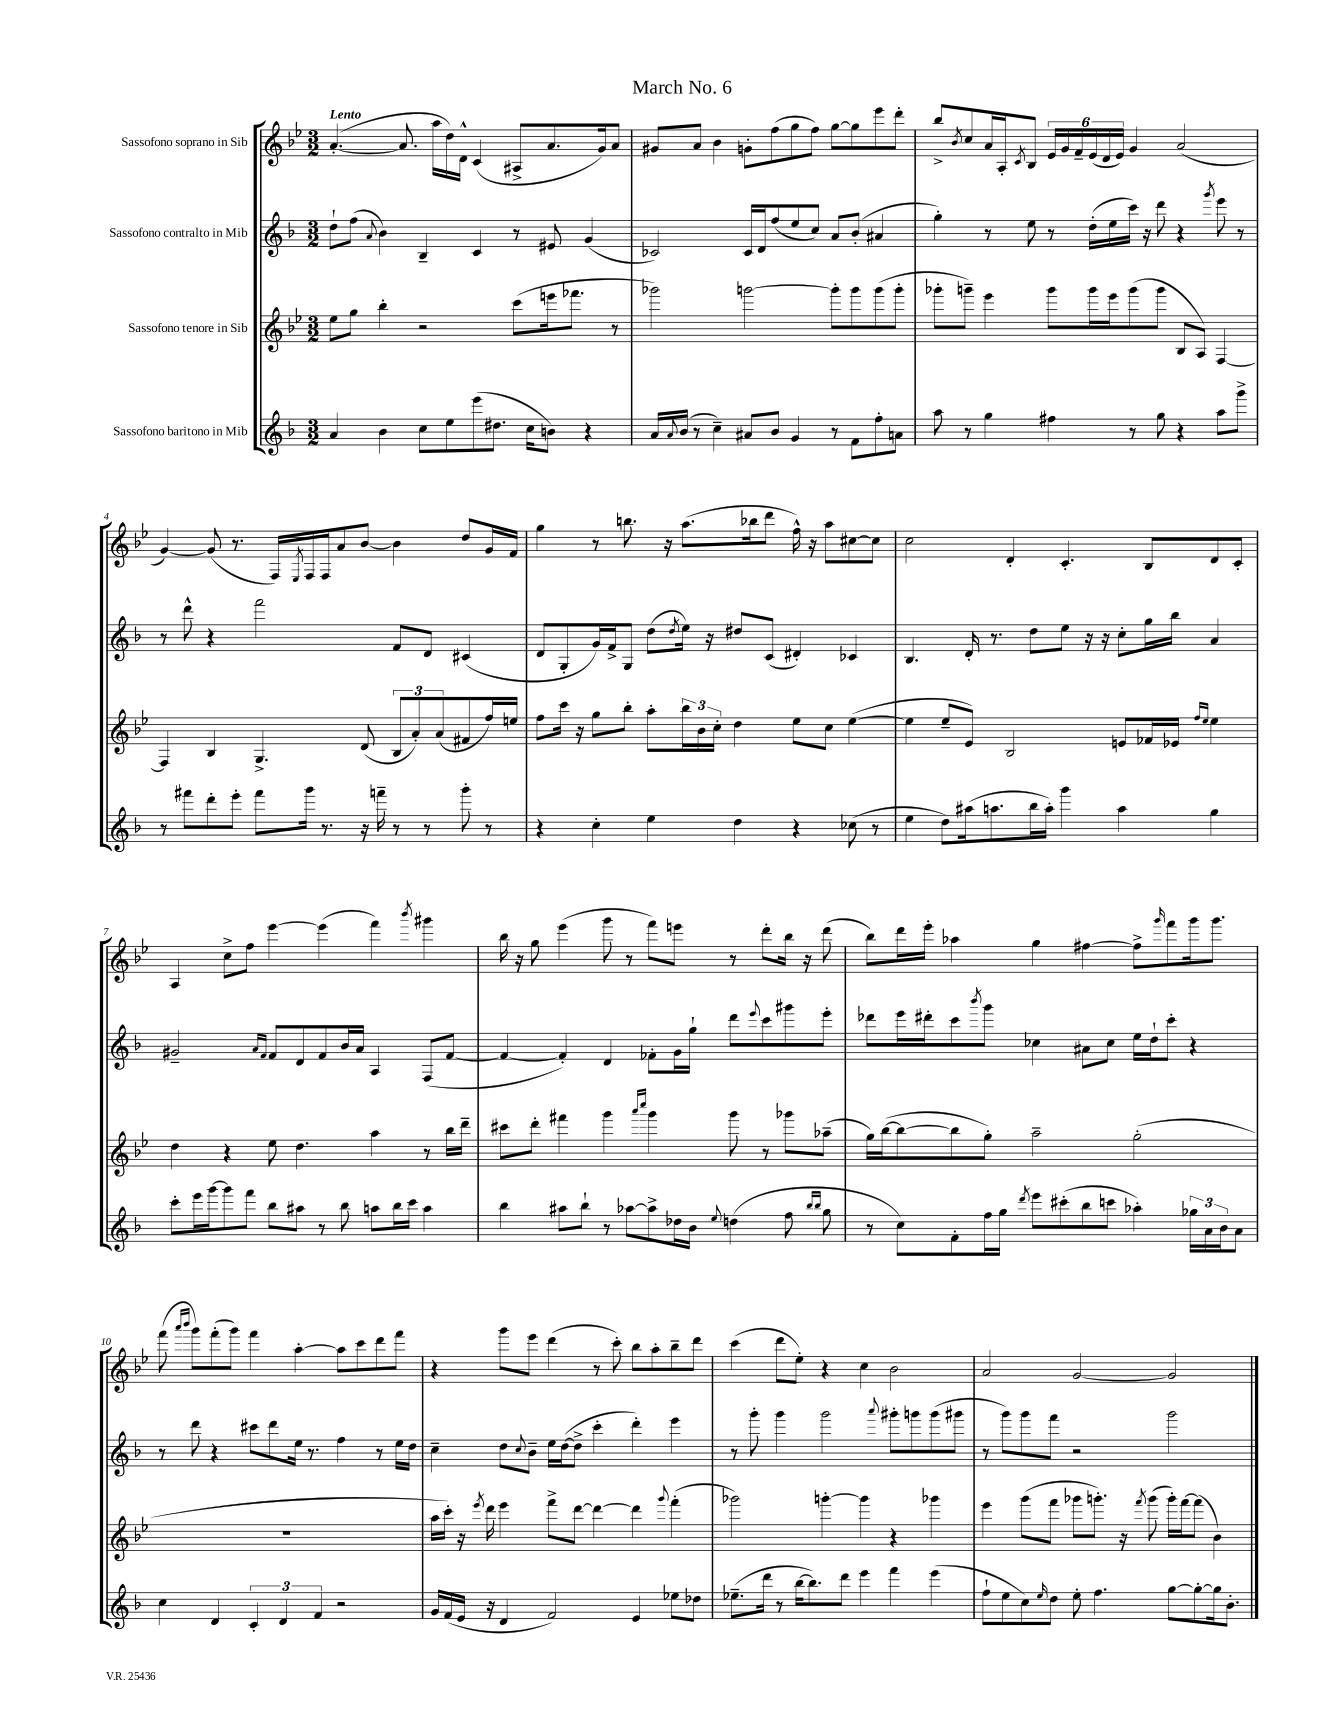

**kern	**kern	**kern	**kern
*staff4	*staff3	*staff2	*staff1
*clefG2	*clefG2	*clefG2	*clefG2
*k[b-]	*k[b-e-]	*k[b-]	*k[b-e-]
*M3/2	*M3/2	*M3/2	*M3/2
4a/	8ee-\L	8dd`\L	([4.a'/
.	8gg\J	(8ff\J	.
.	.	8qqa/	.
4b-\	4bb-'\	4b-\)	.
.	.	.	8.a/]
8cc\L	2r	4B-~/	.
.	.	.	16aa\LL
8ee\	.	.	16dd\)
.	.	.	16d^^\JJ
(8eee\	.	4c/	(4c/
8.dd#\J	.	.	.
.	(8ccc\L	8r	8A#^/L
16cc\LK	.	.	.
8b\J)	16eee\k	8e#/	8.a/
.	8.fff-\J	.	.
4r	.	(4g/	.
.	.	.	16g/k)
.	8r	.	8a/J
=	=	=	=
16a/LL	2ggg-\)	2c-/)	8g#/L
8qqa/	.	.	.
(16b-/JJ	.	.	.
8r	.	.	8a/J
4cc~\)	.	.	4b-\
8a#/L	[2ggg\	16c-/LL	8g'\L
.	.	16d/J	.
8b-/J	.	(8ff/	(8ff\
4g/	.	8ee/	8gg\
.	.	8cc/J)	8ff\J)
8r	8ggg'\]L	8a/L	[8gg\L
8f\L	8ggg\	(8b-'/J	8gg\]
8ff'\	(8ggg\	4a#/	8eee-\
8a\J	8ggg'\J	.	8ddd'\J
=	=	=	=
8aa\	8ggg-'\L	4gg'\)	8bb-^/L
.	.	.	8qb-/
8r	8ggg~\J)	.	8cc/
4gg\	4eee-\	8r	16a/L
.	.	.	16A'/J
.	.	.	8qc/
.	.	8ee\	8B-/J
4ff#\	8ggg\L	8r	24e-/LL
.	.	.	24g/
.	.	.	24f~/
.	16ggg\L	(16dd'\LL	(24e-/
.	.	.	24d/
.	16eee-\J	16ee\	.
.	.	.	24e-/JJ)
8r	(8ggg\	16ccc\JJ)	4g/
.	.	16r	.
8gg\	8ggg\J	8ddd\	.
4r	8B-/L	4r	(2a/
.	8A/J)	.	.
.	.	8qggg/	.
8aa\L	[4F/	8eee\	.
8ggg^\J	.	8r	.
=	=	=	=
8r	4F/]	8r	[4g/)
8fff#\L	.	8ddd^^\	.
8ddd'\	4B-/	4r	(8g/]
8eee'\J	.	.	8.r
8fff#\L	4.G^/	2fff\	.
.	.	.	16F/LL)
.	.	.	8qE-/
16ggg\Jk	.	.	16F/
8.r	.	.	16F/J
.	.	.	8a/
16r	(8d/	.	[8b-/J
16fff~\	.	.	.
8r	12B-/L	8f/L	4b-\]
.	12a'/)	.	.
8r	.	8d/J	.
.	(12a/	.	.
8ggg'\	8f#/	(4c#/	8dd/L
8r	16ff/L)	.	16g/L
.	16ee/JJ	.	16f/JJ
=	=	=	=
4r	8ff\L	8d/L	4gg\
.	16ccc\Jk	8G'/	.
.	16r	.	.
4cc'\	8gg\L	16g/L)	8r
.	.	16f^/J	.
.	8bb-'\J	8G/J	8.bb\
4ee\	8aa'\L	(8dd\L	.
.	.	.	16r
.	.	8qdd/	.
.	24bb-\L	16ee\Jk)	(8.aa\L
.	24b-\	.	.
.	.	16r	.
.	24cc'\JJ	.	.
4dd\	4dd\	8dd#/L	.
.	.	.	16bb-\k
.	.	(8c/J	8ddd\J
4r	8ee-\L	4d#'/)	16ff^^\)
.	.	.	16r
.	8cc\J	.	8aa\L
(8cc-\	([4ee-\	4c-/	[8cc#\
8r	.	.	8cc#\]J
=	=	=	=
4ee\	4ee-\]	4.B-/	2cc\
8dd\L)	8ee-~/L	.	.
(16aa#\k	8e-/J)	16d'/	.
8.aa\	.	8.r	.
.	2B-/	.	4d'/
16bb-\L	.	8dd\L	.
16aa'\JJ)	.	.	.
4ggg\	.	8ee\J	4.c'/
.	.	16r	.
.	.	16r	.
4aa\	8e/L	8cc'\L	.
.	16f-/L	16gg\L	8B-/L
.	16e-/JJ	16bb-\JJ	.
.	16qqff/LL	.	.
.	16qqee-/JJ	.	.
4gg\	4ee-\	4a/	8d/
.	.	.	8c'/J
=	=	=	=
8ccc'\L	4dd\	2g#~/	4A/
16eee\L	.	.	.
[16ggg\J	.	.	.
8ggg\]	4r	.	8cc^\L
8fff\J	.	.	8ff\J
.	.	16qqa/LL	.
.	.	16qqf/JJ	.
8bb-\L	8ee-\	8f/L	[4eee-\
8aa#\J	4.dd\	8d/	.
8r	.	8f/	(4eee-\]
8bb-\	.	16b-/L	.
.	.	16a/JJ	.
8aa\L	4aa\	4A/	4fff\)
16bb-\L	.	.	.
16ccc\JJ	.	.	.
.	.	.	8qbbb-/
4aa\	8r	(8F/L	4ggg#\
.	16bb-\LL	[8f/J	.
.	16ddd~\JJ	.	.
=	=	=	=
4bb-\	8ccc#\L	4f/_	16bb-\
.	.	.	16r
.	8ddd'\J	.	8gg\
8aa#\L	4fff#\	4f'/])	(4eee-\
8bb-`\J	.	.	.
8r	4ggg\	4d/	8ggg\
[8aa-\L	.	.	8r
.	16qqaaa/LL	.	.
.	16qqcccc/JJ	.	.
8aa-^\]	4ggg\	8f-'\L	8fff\L)
16dd-\L	.	16g\L	8eee\J
16b-\JJ	.	16gg`\JJ	.
8qqee/	.	.	.
(4dd\	8ggg\	8ddd\L	8r
.	.	8qqeee/	.
.	8r	8ccc\	8ddd'\L
8ff\	8ggg-\L	8ggg#\	16bb-\Jk
.	.	.	16r
16qqbb-/LL	.	.	.
16qqbb-/JJ	.	.	.
8gg\	(8aa-~\J	8eee'\J	(8ddd\
=	=	=	=
8r	16gg\LL)	8ddd-\L	8bb-\L)
.	([16bb-\J	.	.
8cc\L)	8bb-\_	16eee\L	16ddd\L
.	.	16ddd#'\J	16eee-'\JJ
8f'\	8bb-\]	8ccc\	4aa-\
.	.	8qbbb-/	.
16ff\L	8gg'\J)	8ggg\J	.
16gg\JJ	.	.	.
8qddd/	.	.	.
8eee\L	2aa~\	4cc-\	4gg\
(8ccc#'\	.	.	.
8bb-\	.	8a#\L	[4ff#\
8ccc\J	.	8cc-\J	.
4aa-'\)	(2gg'\	16ee\LL	8ff#^\]L
.	.	16dd`\J	.
.	.	.	16qqggg/
.	.	8ccc'\J	8fff\
24gg-\LL	.	4r	16ggg\k
24a\	.	.	.
.	.	.	8.ggg\J
24b-\J	.	.	.
8a\J	.	.	.
=	=	=	=
4cc\	1.r	8r	(8fff\
.	.	.	16qqaaa/LL
.	.	.	16qqbbb-/JJ
.	.	8ddd\	8ggg\L)
4d/	.	4r	(8fff'\
.	.	.	8ggg\J)
6c'/	.	8ccc#\L	4fff\
.	.	8ddd\	.
6d/	.	.	.
.	.	16ee\Jk	[4aa'\
.	.	8.r	.
6f/	.	.	.
2r	.	4ff\	8aa\]L
.	.	.	8ccc\
.	.	8r	8ddd\
.	.	16ee\LL	8fff\J
.	.	16dd\JJ	.
=	=	=	=
16g/LL	16aa\LL	4cc~\	4r
(16f/	16ccc'\JJ)	.	.
16e/JJ	16r	.	.
.	8qeee-/	.	.
16r	16ddd\	.	.
4d/	4eee-\	8dd\L	8ggg\L
.	.	8qqcc/	.
.	.	8b-~\J	8eee-\J
2f/)	8fff^\L	16ee\LL	(4ddd\
.	.	([16dd\J	.
.	[8ddd\J	8dd^\]J	.
.	4ddd\_	4ccc'\	8r
.	.	.	8ccc'\)
4e/	4ddd\]	4ddd'\)	8bb-\L
.	.	.	8aa'\
.	8qqggg/	.	.
8ee-\L	(4fff'\	4eee\	8bb-~\
8dd-\J	.	.	8ddd\J
=	=	=	=
(8.ee-~\L	2ggg-\)	8r	(4ccc\
.	.	8ggg'\	.
16ddd\Jk	.	.	.
8r	.	4ggg\	8ddd\L
[16bb-\LK	.	.	8ee-'\J)
8.bb-\])	.	.	.
.	[4ggg'\	2ggg\	4r
8ddd\J	.	.	.
4eee\	4ggg\]	.	4cc\
.	.	8qqaaa/	.
4fff\	4r	8ggg#'\L	2b-\
.	.	8ggg\	.
(4eee\	4ggg-\	(8ggg\	.
.	.	8ggg#\J	.
=	=	=	=
8ff`\L	4eee-\	8r	2a/
8ee\	.	8ggg\L)	.
8cc\)	(8ggg\L	8ggg\	.
16qqee/	.	.	.
8dd\J	8fff\J	8fff\J	.
8ee'\	8ggg-\L	2r	[2g/
4.ff\	8.ggg'\J)	.	.
.	16r	.	.
.	8qfff/	.	.
.	(8ggg\	.	.
[8gg\L	16ggg'\LL)	2ggg\	2g/]
.	[16fff\J	.	.
8gg'\_	(8fff\]J	.	.
16gg\]k	4b-\)	.	.
8.b-'\J	.	.	.
==	==	==	==
*-	*-	*-	*-
